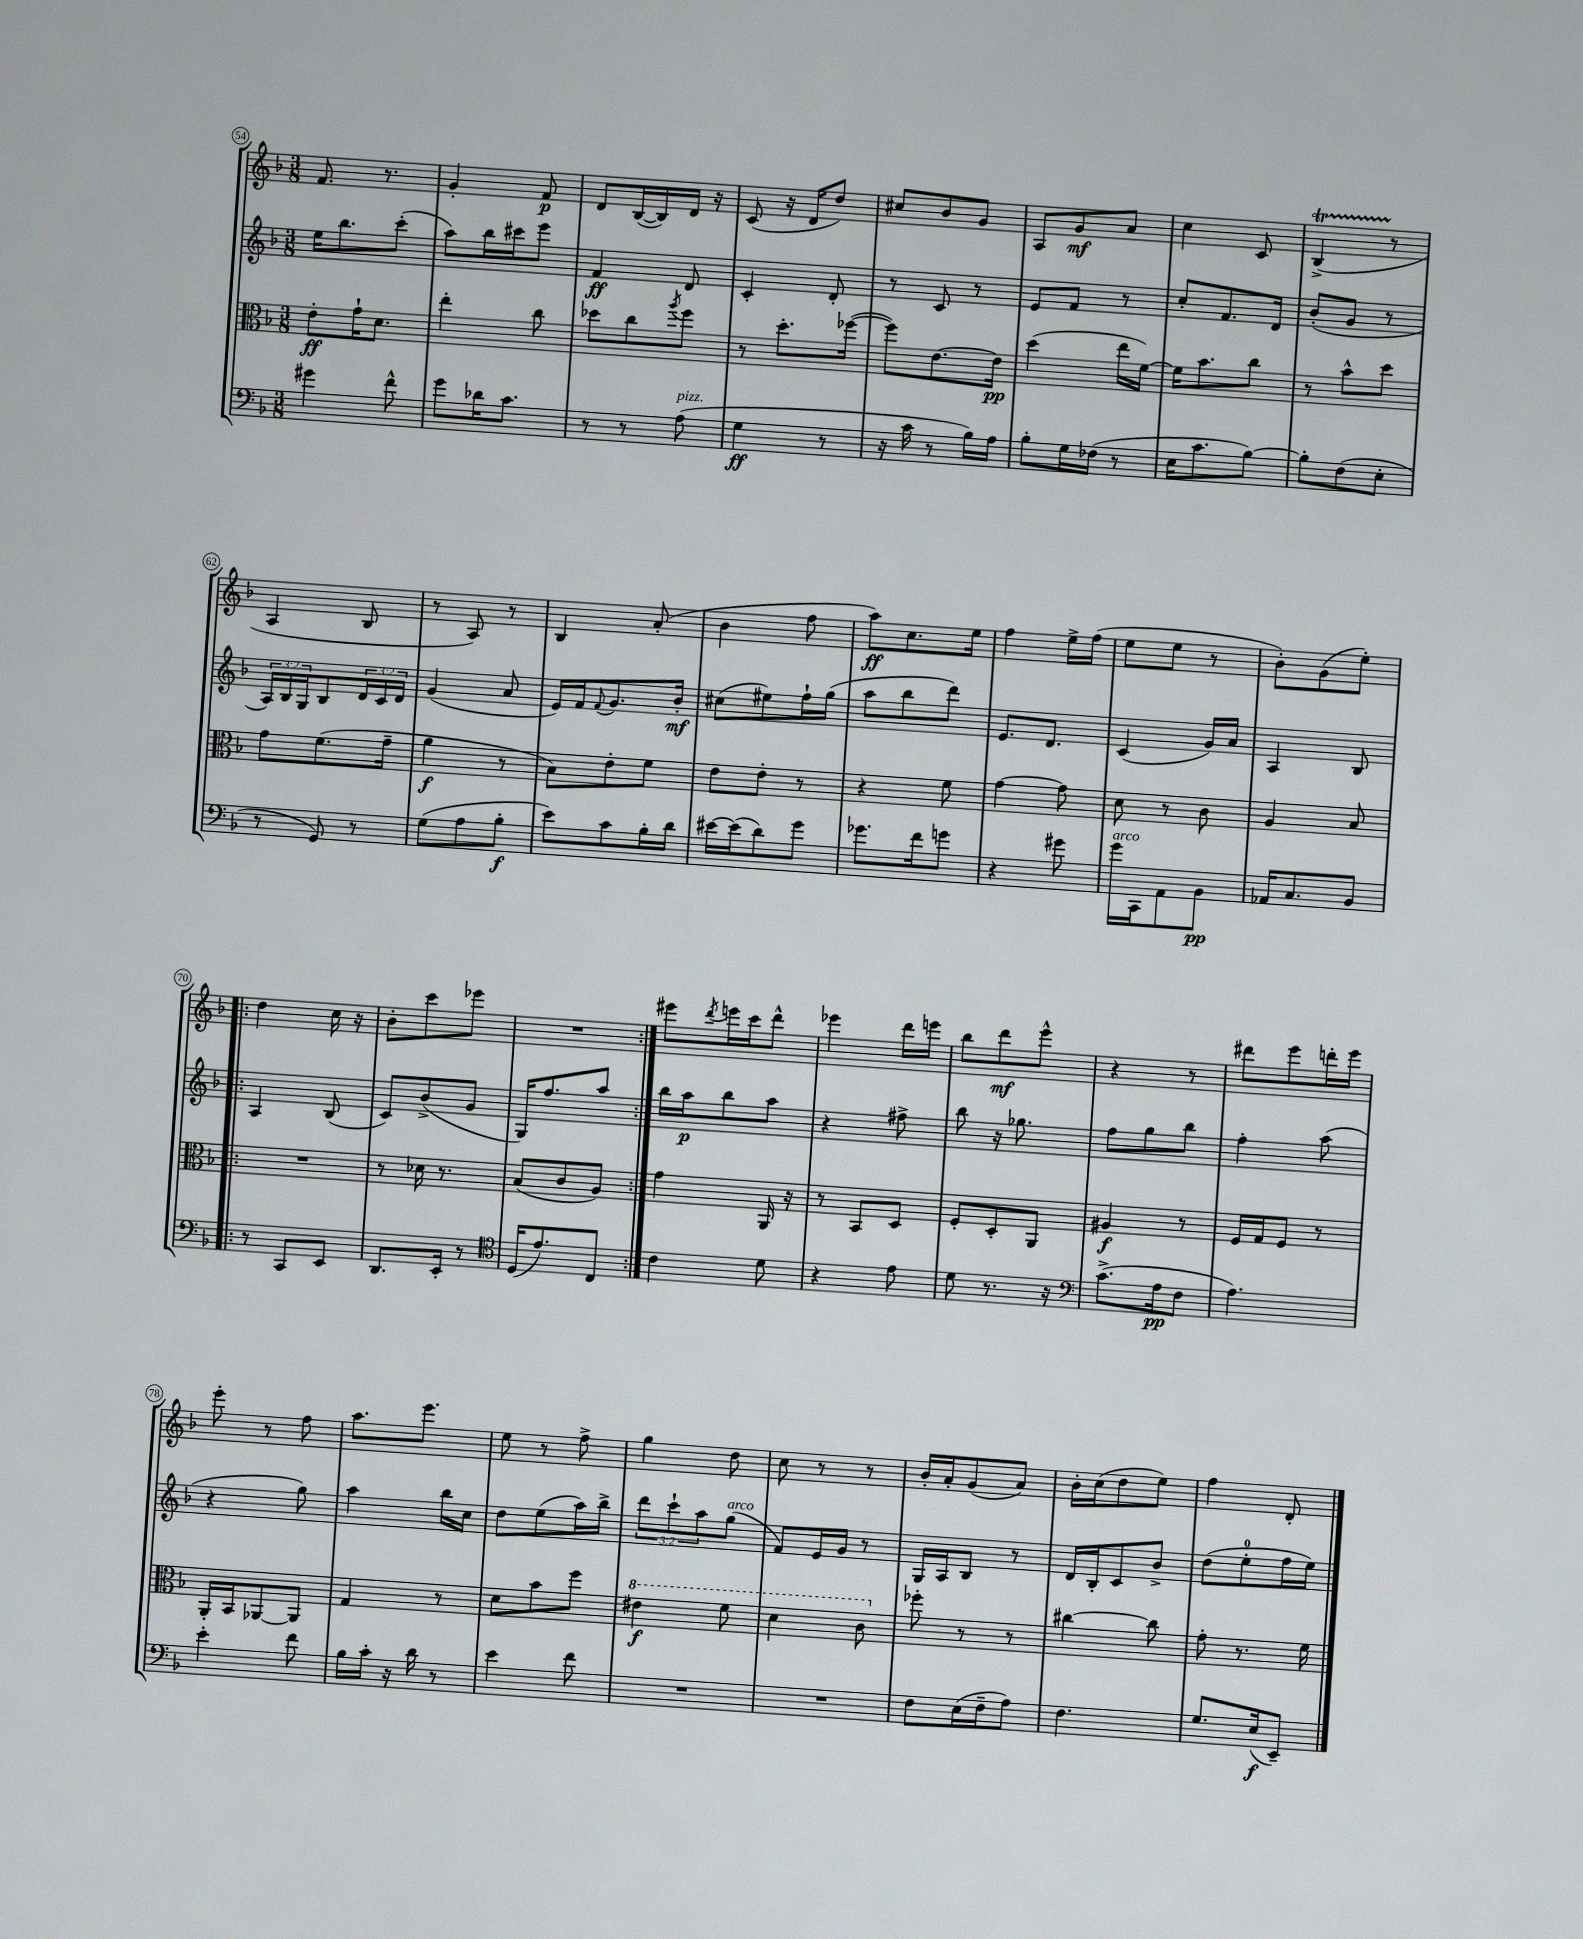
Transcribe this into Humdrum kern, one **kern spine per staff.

**kern	**kern	**kern	**kern
*staff4	*staff3	*staff2	*staff1
*clefF4	*clefC3	*clefG2	*clefG2
*k[b-]	*k[b-]	*k[b-]	*k[b-]
*M3/8	*M3/8	*M3/8	*M3/8
4g#\	8e'\L	16ee\LK	8.f/
.	.	8.bb-\	.
.	16g`\K	.	.
.	8.d\J	.	8.r
8f^^\	.	(8ccc'\J	.
=	=	=	=
8g\L	4ee'\	8aa\L)	4g'/
16d-\K	.	16bb-\L	.
8.c\J	.	16ccc#\J	.
.	8cc\	8eee\J	8f/
=	=	=	=
8r	8dd-\L	4f/	8d/L
8r	8cc\	.	([16B-/L
.	.	.	16B-/])
.	8qaa/	.	.
(8A\	8ff\J	8d/	16d/JJ
.	.	.	16r
=	=	=	=
4G\	8r	4c'/	(8c/
.	8.dd'\L	.	16r
.	.	.	16d/LK
8r	.	8d'/	8dd/J)
.	([16ff-\Jk	.	.
=	=	=	=
16r	8ff-\]L)	8r	8cc#/L
16c\	.	.	.
8r	[8.e\	8c/	8b-/
16B-\LL)	.	8r	8g/J
16A\JJ	16e\]Jk	.	.
=	=	=	=
8B-'\L	(4dd\	8e/L	8A/L
16G\L	.	8f/J	8g/
(16F-\JJ	.	.	.
8r	16ee\LL	8r	8a/J
.	[16f\JJ)	.	.
=	=	=	=
16E\LK	16f\]LK	8cc'/L	4cc\
8.c\	8.b-\	.	.
.	.	8.f/	.
[8B-\J)	8cc\J	.	8c/
.	.	16d/Jk	.
=	=	=	=
8B-'\]L	8r	(8b-'/L	(4B-^/
(8F\	8b-^^\L	8g/J	.
8E'\J	8dd\J	8r	8r
=	=	=	=
8r	8g\L	24A/LL)	4A/
.	.	24B-/	.
.	.	24G/J	.
8GG/)	(8.f\	8B-/	.
8r	.	24d/L	8B-/
.	.	24c/	.
.	16g~\Jk	.	.
.	.	24d/JJ	.
=	=	=	=
(8G\L	4a\	(4g/	8r
8A\	.	.	8A/)
8B-'\J	8r	8a/	8r
=	=	=	=
8e\L)	8B-\L)	16e/LL)	4B-/
.	.	16f/J	.
.	.	8qqf/	.
8c\	8e'\	8.g/	.
16B-'\L	8f\J	.	(8a'/
16d\JJ	.	16b-'/Jk	.
=	=	=	=
[16e#\LL	8e\L	(8cc#\L	4b-\
(16e#\]J	.	.	.
8d\)	8e'\J	8ee#\)	.
8g\J	8r	16ff`\L	8ff\
.	.	(16gg\JJ	.
=	=	=	=
8.g-\L	4r	8aa\L	8aa\L)
.	.	8bb-\	8.cc\
16f\k	.	.	.
8g\J	8f\	8ddd\J)	.
.	.	.	16ee\Jk
=	=	=	=
4r	[4g\	8.e/L	4ff\
.	.	8.d/J	.
8g#\	8g\]	.	16ee^\LL
.	.	.	(16ff\JJ
=	=	=	=
16g\LL	8d\	(4c/	8ee\L
16CC\J	.	.	.
8AA\	8r	.	8ee\J
8BB-\J	8c\	16g/LL)	8r
.	.	16a/JJ	.
=	=	=	=
16AA-/LK	4A/	4A/	8b-'\L)
8.C/	.	.	.
.	.	.	(8g\
8BB-/J	8B-/	8B-/	8ee'\J)
=!|:	=!|:	=!|:	=!|:
8r	4.r	4A/	4dd\
8CC/L	.	.	.
8EE/J	.	(8B-/	16cc\
.	.	.	16r
=	=	=	=
8.DD/L	8r	8c/L)	8b-'\L
.	16d-\	(8b-^/	8ccc\
16EE'/Jk	8.r	.	.
8r	.	8g/J	8eee-\J
=	=	=	=
*clefC4	*	*	*
(16D/LK	(8B-/L	16G/LK)	4.r
8.e/)	.	8.ff/	.
.	8c/	.	.
8C/J	8A/J)	8aa/J	.
=:|!	=:|!	=:|!	=:|!
4c\	4g\	16bb-\LL	8eee#\L
.	.	16aa\J	.
.	.	.	8qddd/
.	.	8bb-\	16eee\L
.	.	.	16ccc\J
8d\	16AA/	8aa\J	8ddd^^\J
.	16r	.	.
=	=	=	=
4r	8r	4r	4eee-\
.	8BB-/L	.	.
8e\	8D/J	8ff#^\	16ddd\LL
.	.	.	16eee\JJ
=	=	=	=
8d\	8F'/L	8bb-\	8bb-\L
8.r	8D'/	16r	8ddd\
.	.	8.gg-\	.
.	8AA/J	.	8eee^^\J
16r	.	.	.
=	=	=	=
*clefF4	*	*	*
(8.c^\L	4A#/	8ff\L	4r
.	.	8gg\	.
16A\k	.	.	.
8F\J	8r	8bb-\J	8r
=	=	=	=
4.A\)	16F/LL	4ff'\	8ddd#\L
.	16G/J	.	.
.	8F/J	.	8eee\
.	8r	(8aa\	16ddd'\L
.	.	.	16eee\JJ
=	=	=	=
4e'\	16AA'/LL	4r	8eee'\
.	16BB-/J	.	.
.	[8AA-/	.	8r
8f\	8AA-/]J	8gg\)	8ff\
=	=	=	=
16B-\LL	4G/	4aa\	8.aa\L
16c'\JJ	.	.	.
16r	.	.	.
16d\	.	.	8.eee\J
8r	8r	16bb-\LL	.
.	.	16cc\JJ	.
=	=	=	=
4e\	8d\L	8dd\L	8ee\
.	8b-\	(8ee\	8r
8f\	8ff\J	16aa\L)	8ff^\
.	.	16bb-^\JJ	.
=	=	=	=
4.r	4ee#\	12ddd\L	4gg\
.	.	12ccc`\	.
.	.	12aa\	.
.	8ff\	(8gg\J	8dd\
=	=	=	=
4.r	4dd\	8f/L)	8cc\
.	.	16e/L	8r
.	.	16g/JJ	.
.	8cc\	8r	8r
=	=	=	=
8F\L	8ff-'\	16G/LL	16b-'/LL
.	.	16A/J	16a'/J
(16E\L	8r	8B-/J	(8g/
16F~\J	.	.	.
8A\J)	8r	8r	8a/J)
=	=	=	=
4.F\	[4cc#\	16d/LL	16b-'\LL
.	.	16B-'/J	(16cc\J
.	.	8c/	8dd\
.	8cc#\]	8b-^/J	8ee\J)
=	=	=	=
8.G/L	8g'\	(8dd\L	4ff\
.	8.r	8ee'\	.
(16E/k	.	.	.
8EE~/J)	.	16ff\L	8d'/
.	16f\	16ee\JJ)	.
==	==	==	==
*-	*-	*-	*-
